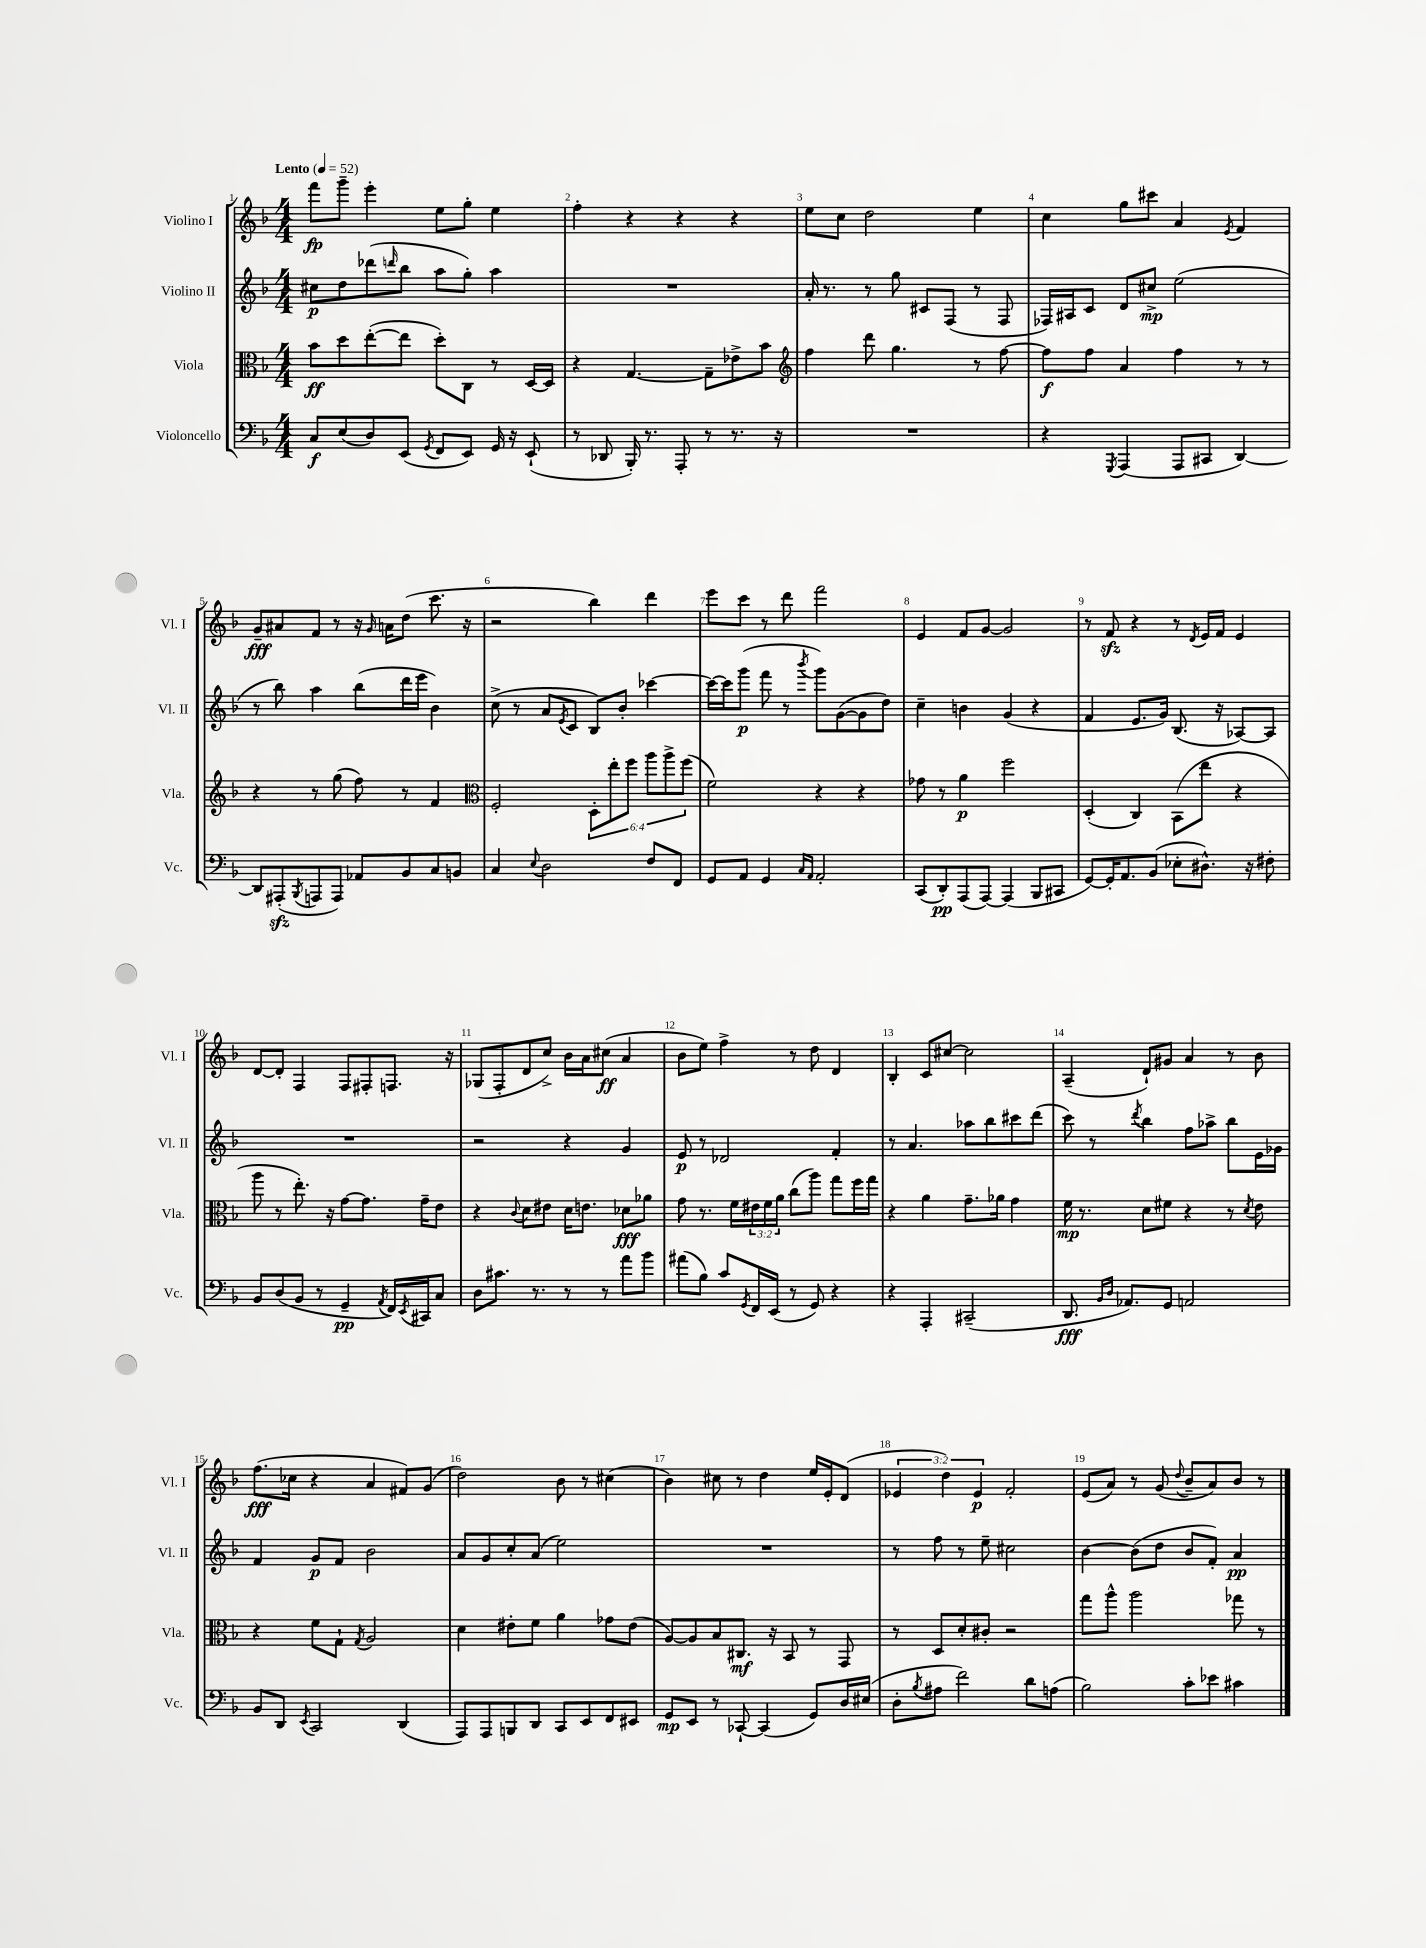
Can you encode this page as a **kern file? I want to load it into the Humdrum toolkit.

**kern	**dynam	**kern	**dynam	**kern	**dynam	**kern	**dynam
*part4	*part4	*part3	*part3	*part2	*part2	*part1	*part1
*staff4	*staff4	*staff3	*staff3	*staff2	*staff2	*staff1	*staff1
*I"Violoncello	*	*I"Viola	*	*I"Violino II	*	*I"Violino I	*
*I'Vc.	*	*I'Vla.	*	*I'Vl. II	*	*I'Vl. I	*
*clefF4	*	*clefC3	*	*clefG2	*	*clefG2	*
*k[b-]	*	*k[b-]	*	*k[b-]	*	*k[b-]	*
*M4/4	*	*M4/4	*	*M4/4	*	*M4/4	*
*MM52	*	*MM52	*	*MM52	*	*MM52	*
=1	=1	=1	=1	=1	=1	=1	=1
!	!	!	!	!	!	!LO:TX:a:B:t=Lento	!
8C/L	f	8b-\L	ff	8cc#X\L	p	8fff\L	fp
(8E/	.	8dd\	.	8dd\	.	8ggg~\J	.
8D/)	.	([8ee'\	.	(8ddd-X\	.	4eee'\	.
.	.	.	.	16qqdddn/	.	.	.
(8EE/J	.	8ee\J]	.	8bb-\J	.	.	.
8qGG/	.	.	.	.	.	.	.
8FF/L	.	8dd'\L)	.	8aa\L	.	8ee\L	.
8EE/J)	.	8C\J	.	8gg'\J)	.	8gg'\J	.
16GG/	.	8r	.	4aa\	.	4ee\	.
16r	.	.	.	.	.	.	.
(8EE`/	.	[16D/LL	.	.	.	.	.
.	.	16D/JJ]	.	.	.	.	.
=2	=2	=2	=2	=2	=2	=2	=2
8r	.	4r	.	1r	.	4ff'\	.
8DD-X/	.	.	.	.	.	.	.
16BBB-'/)	.	[4.G/	.	.	.	4r	.
8.r	.	.	.	.	.	.	.
8AAA'/	.	.	.	.	.	4r	.
8r	.	8G~\L]	.	.	.	.	.
8.r	.	8e-X^\	.	.	.	4r	.
.	.	8b-\J	.	.	.	.	.
16r	.	.	.	.	.	.	.
=3	=3	=3	=3	=3	=3	=3	=3
*	*	*clefG2	*	*	*	*	*
1r	.	4ff\	.	16a'/	.	8ee\L	.
.	.	.	.	8.r	.	.	.
.	.	.	.	.	.	8cc\J	.
.	.	8ddd\	.	8r	.	2dd\	.
.	.	4.gg\	.	8gg\	.	.	.
.	.	.	.	8c#X/L	.	.	.
.	.	.	.	(8F/J	.	.	.
.	.	8r	.	8r	.	4ee\	.
.	.	[8ff\	.	8F/	.	.	.
=4	=4	=4	=4	=4	=4	=4	=4
4r	.	8ff\L]	f	16F-X/LL)	.	4cc\	.
.	.	.	.	16A#X/J	.	.	.
.	.	8ff\J	.	8c/J	.	.	.
8qGGG/	.	.	.	.	.	.	.
(4AAA/	.	4a/	.	8d/L	.	8gg\L	.
.	.	.	.	8cc#X^/J	mp	8ccc#X\J	.
8AAA/L	.	4ff\	.	(2ee\	.	4a/	.
8CC#X/J	.	.	.	.	.	.	.
.	.	.	.	.	.	8qe/	.
[4DD/)	.	8r	.	.	.	4f/	.
.	.	8r	.	.	.	.	.
!!LO:LB:g=z
=5	=5	=5	=5	=5	=5	=5	=5
8DD/L]	.	4r	.	8r	.	8g~/L	fff
(8AAA#Xzz'/	.	.	.	8bb-\)	.	8a#X/	.
8qBBB-/	.	.	.	.	.	.	.
8AAAn/	.	8r	.	4aa\	.	8f/J	.
8AAA/J)	.	(8gg\	.	.	.	8r	.
8AA-X/L	.	8ff\)	.	(8bb-\L	.	16r	.
.	.	.	.	.	.	16qqg/	.
.	.	.	.	.	.	16an\KL	.
8BB-/	.	8r	.	16ddd\L	.	(8dd\J	.
.	.	.	.	16eee\JJ	.	.	.
8C/	.	4f/	.	4b-\)	.	8.ccc\	.
8BBn/J	.	.	.	.	.	.	.
.	.	.	.	.	.	16r	.
=6	=6	=6	=6	=6	=6	=6	=6
*	*	*clefC3	*	*	*	*	*
4C/	.	2F'/	.	(8cc^\	.	2r	.
.	.	.	.	8r	.	.	.
8qqE/	.	.	.	.	.	.	.
2D\	.	.	.	8a/L	.	.	.
.	.	.	.	8qe/	.	.	.
.	.	.	.	8c/J	.	.	.
.	.	12D'\L	.	8B-/L)	.	4bb-\)	.
.	.	12ee'\	.	.	.	.	.
.	.	.	.	8b-'/J	.	.	.
.	.	12ff\J	.	.	.	.	.
8F/L	.	12aa\L	.	[4ccc-X\	.	4ddd\	.
.	.	12aa^\	.	.	.	.	.
8FF/J	.	.	.	.	.	.	.
.	.	(12ff\J	.	.	.	.	.
=7	=7	=7	=7	=7	=7	=7	=7
8GG/L	.	2f\)	.	16ccc-\LL_	.	8eee\L	.
.	.	.	.	16ccc-\J]	.	.	.
8AA/J	.	.	.	(8ggg\J	p	8ccc\J	.
4GG/	.	.	.	8fff\	.	8r	.
.	.	.	.	8r	.	8ddd\	.
16qqC/LL	.	.	.	.	.	.	.
16qqAA/JJ	.	.	.	8qbbb-/	.	.	.
2AA'/	.	4r	.	8ggg\L)	.	2fff\	.
.	.	.	.	([8g\	.	.	.
.	.	4r	.	8g\]	.	.	.
.	.	.	.	8dd\J)	.	.	.
=8	=8	=8	=8	=8	=8	=8	=8
(8CC/L	.	8g-X\	.	4cc~\	.	4e/	.
8DD'/)	pp	8r	.	.	.	.	.
(8AAA/	.	4a\	p	4bn\	.	8f/L	.
[8AAA/J)	.	.	.	.	.	[8g/J	.
(4AAA/]	.	2ff\	.	(4g/	.	2g/]	.
8BBB-/L	.	.	.	4r	.	.	.
8CC#X/J	.	.	.	.	.	.	.
=9	=9	=9	=9	=9	=9	=9	=9
[8GG/L)	.	(4D'/	.	4f/	.	8r	.
16GG'/K]	.	.	.	.	.	8fzz/	.
8.AA/	.	.	.	.	.	.	.
.	.	4C/)	.	8.e/L	.	4r	.
(8BB-/J	.	.	.	.	.	.	.
.	.	.	.	16g/Jk)	.	.	.
8E-X'\L	.	(8BB-\L	.	(8.B-/	.	8r	.
.	.	.	.	.	.	8qd/	.
8.D#X^^\J)	.	8ee\J	.	.	.	16e/LL	.
.	.	.	.	16r	.	16f/JJ	.
.	.	4r	.	[8A-X/L)	.	4e/	.
16r	.	.	.	.	.	.	.
8F#X'\	.	.	.	8A-/J]	.	.	.
!!LO:LB:g=z
=10	=10	=10	=10	=10	=10	=10	=10
8BB-/L	.	8aa\	.	1r	.	[8d/L	.
(8D/	.	8r	.	.	.	8d'/J]	.
8BB-/J	.	8.ee'\)	.	.	.	4F/	.
8r	.	.	.	.	.	.	.
.	.	16r	.	.	.	.	.
4GG~/	pp	[8g\L	.	.	.	8F/L	.
.	.	8.g\J]	.	.	.	8F#X'/	.
8qAA/	.	.	.	.	.	.	.
16FF/LL)	.	.	.	.	.	8.Fn/J	.
8qEE/	.	.	.	.	.	.	.
16CC#X/J	.	16g~\KL	.	.	.	.	.
8C/J	.	8e\J	.	.	.	.	.
.	.	.	.	.	.	16r	.
=11	=11	=11	=11	=11	=11	=11	=11
8D\L	.	4r	.	2r	.	(8G-X/L	.
8.c#X\J	.	.	.	.	.	8F'/	.
.	.	8qqc/	.	.	.	.	.
.	.	8d\L	.	.	.	8d/	.
8.r	.	.	.	.	.	.	.
.	.	8e#X\J	.	.	.	8cc^/J)	.
8r	.	16d\KL	.	4r	.	16b-\LL	.
.	.	8.en\J	.	.	.	16a\J	.
8r	.	.	.	.	.	(8cc#X\J	ff
8a\L	.	8d-X\L	fff	4g/	.	4a/	.
8b-\J	.	8a-X\J	.	.	.	.	.
=12	=12	=12	=12	=12	=12	=12	=12
(8a#X\L	.	8g\	.	8e/	p	8b-\L	.
8B-\J)	.	8.r	.	8r	.	8ee\J)	.
8c/L	.	.	.	2d-X/	.	4ff^\	.
.	.	16f\LL	.	.	.	.	.
8qGG/	.	.	.	.	.	.	.
16FF/L	.	24e#X\	.	.	.	.	.
.	.	24f\	.	.	.	.	.
(16EE/JJ	.	.	.	.	.	.	.
.	.	24a\JJ	.	.	.	.	.
8r	.	(8cc\L	.	.	.	8r	.
8GG/)	.	8aa\J)	.	.	.	8dd\	.
4r	.	8gg\L	.	4f'/	.	4d/	.
.	.	16ff\L	.	.	.	.	.
.	.	16gg\JJ	.	.	.	.	.
=13	=13	=13	=13	=13	=13	=13	=13
4r	.	4r	.	8r	.	4B-'/	.
.	.	.	.	4.a/	.	.	.
4AAA'/	.	4a\	.	.	.	8c/L	.
.	.	.	.	.	.	[8cc#X/J	.
(2CC#X~/	.	8.g~\L	.	8aa-X\L	.	2cc#\]	.
.	.	.	.	8bb-\	.	.	.
.	.	16a-X\Jk	.	.	.	.	.
.	.	4g\	.	8ccc#X\	.	.	.
.	.	.	.	(8ddd\J	.	.	.
=14	=14	=14	=14	=14	=14	=14	=14
8.DD/	fff	16f\	mp	8ccc\)	.	(4A~/	.
.	.	8.r	.	.	.	.	.
.	.	.	.	8r	.	.	.
16qqBB-/LL	.	.	.	.	.	.	.
16qqD/JJ	.	.	.	.	.	.	.
8.AA-X/L)	.	.	.	.	.	.	.
.	.	.	.	8qddd/	.	.	.
.	.	8d\L	.	4bb-\	.	8d`/L)	.
8GG/J	.	8f#X\J	.	.	.	8g#X/J	.
2AAn/	.	4r	.	8ff\L	.	4a/	.
.	.	.	.	8aa-X^\J	.	.	.
.	.	8r	.	8bb-\L	.	8r	.
.	.	8qd/	.	.	.	.	.
.	.	8e\	.	16e\L	.	8b-\	.
.	.	.	.	16g-X\JJ	.	.	.
!!LO:LB:g=z
=15	=15	=15	=15	=15	=15	=15	=15
8BB-/L	.	4r	.	4f/	.	(8.ff\L	fff
8DD/J	.	.	.	.	.	.	.
.	.	.	.	.	.	16cc-X\Jk	.
8qEE/	.	.	.	.	.	.	.
2CC/	.	8f\L	.	8g/L	p	4r	.
.	.	8G`\J	.	8f/J	.	.	.
.	.	8qG/	.	.	.	.	.
.	.	2A/	.	2b-\	.	4a/	.
(4DD/	.	.	.	.	.	8f#X/L)	.
.	.	.	.	.	.	(8g/J	.
=16	=16	=16	=16	=16	=16	=16	=16
8AAA/L)	.	4d\	.	8a/L	.	2dd\)	.
8AAA/	.	.	.	8g/	.	.	.
8BBBn/	.	8e#X'\L	.	8cc'/	.	.	.
8DD/J	.	8f\J	.	(8a/J	.	.	.
8CC/L	.	4a\	.	2ee\)	.	8b-\	.
8EE/	.	.	.	.	.	8r	.
8FF/	.	8g-X\L	.	.	.	(4cc#X\	.
8EE#X/J	.	(8e#\J	.	.	.	.	.
=17	=17	=17	=17	=17	=17	=17	=17
8GG/L	mp	[8A/L)	.	1r	.	4b-\)	.
8EE/J	.	8A/]	.	.	.	.	.
8r	.	8B-/	.	.	.	8cc#X\	.
[8CC-X`/	.	8.C#X/J	mf	.	.	8r	.
(4CC-/]	.	.	.	.	.	4dd\	.
.	.	16r	.	.	.	.	.
.	.	8BB-/	.	.	.	.	.
8GG/L)	.	8r	.	.	.	16ee/LL	.
.	.	.	.	.	.	16e'/J	.
16D/L	.	8GG/	.	.	.	(8d/J	.
(16E#X/JJ	.	.	.	.	.	.	.
=18	=18	=18	=18	=18	=18	=18	=18
8D'\L	.	8r	.	8r	.	6e-X/	.
8qB-/	.	.	.	.	.	.	.
8A#X\J	.	8D/L	.	8ff\	.	.	.
.	.	.	.	.	.	6dd\)	.
2f\)	.	8d'/	.	8r	.	.	.
.	.	.	.	.	.	6e-/	p
.	.	8c#X'/J	.	8ee~\	.	.	.
.	.	2r	.	2cc#X\	.	2f'/	.
8d\L	.	.	.	.	.	.	.
(8An\J	.	.	.	.	.	.	.
=19	=19	=19	=19	=19	=19	=19	=19
2B-\)	.	8gg\L	.	[4b-\	.	(8e/L	.
.	.	8aa^^\J	.	.	.	8a/J)	.
.	.	2aa\	.	(8b-\L]	.	8r	.
.	.	.	.	8dd\J	.	(8g/	.
.	.	.	.	.	.	8qqdd/	.
8c'\L	.	.	.	8b-/L	.	8b-~/L	.
8e-X\J	.	.	.	8f'/J)	.	8a/)	.
4c#X\	.	8gg-X\	.	4a/	pp	8b-/J	.
.	.	8r	.	.	.	8r	.
==	==	==	==	==	==	==	==
*-	*-	*-	*-	*-	*-	*-	*-
